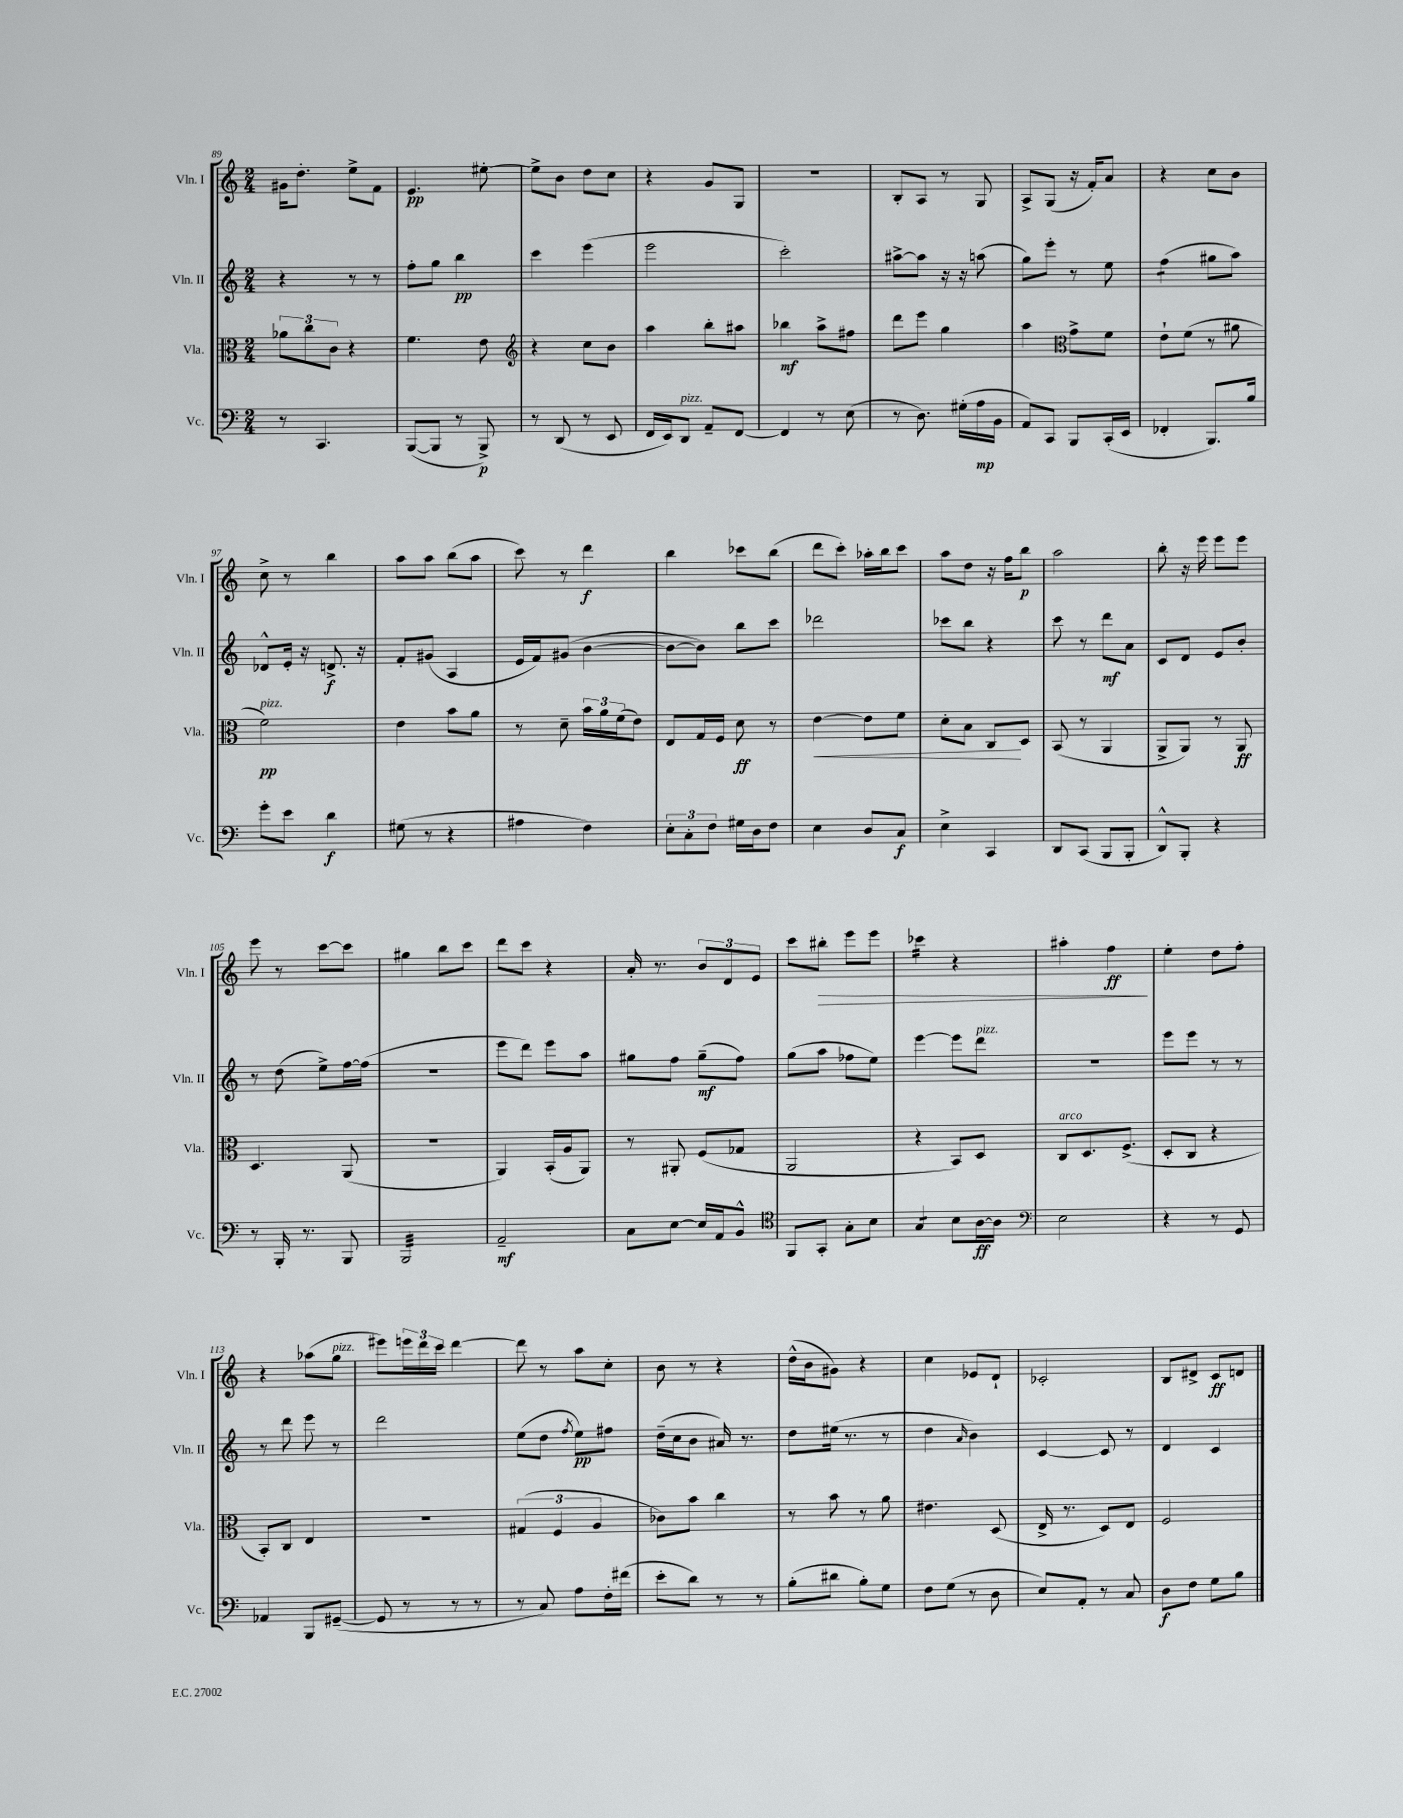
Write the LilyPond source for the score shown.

<<
\new StaffGroup <<
\new Staff = "s0" \with { instrumentName = "Vln. I" shortInstrumentName = "Vln. I" } {
    \clef treble \key c \major \numericTimeSignature \time 2/4
    gis'16 d''8.-. e''8-> f'8 |
    e'4.\pp eis''8~-. |
    eis''8-> b'8 d''8 c''8 |
    r4 g'8 g8 |
    r2 |
    b8-. a8 r8 g8 |
    a8-> g8( r16 f'16-.) a'8 |
    r4 c''8 b'8 |
    c''8-> r8 b''4 |
    a''8 a''8 b''8( a''8 |
    c'''8) r8 d'''4\f |
    b''4 ces'''8 b''8( |
    d'''8 c'''8-.) aes''16-. b''16 c'''8 |
    a''8 d''8 r16 f''16 b''8\p |
    a''2 |
    b''8-. r16 e'''16 e'''8 e'''8 |
    e'''8 r8 c'''8~ c'''8 |
    gis''4 b''8 c'''8 |
    d'''8 c'''8 r4 |
    a'16-. r8. \tuplet 3/2 { b'8 d'8 e'8 } |
    c'''8 bis''8-.\> e'''8 e'''8 |
    ces'''4:16 r4 |
    ais''4-. f''4\ff\! |
    e''4-. d''8 f''8-. |
    r4 aes''8( g''8^\markup { \italic "pizz." } |
    eis'''8) \tuplet 3/2 { e'''16 d'''16 c'''16 } d'''4~ |
    d'''8 r8 a''8 c''8-. |
    b'8 r8 r4 |
    d''16-^( b'16 gis'8) r4 |
    c''4 ees'8 d'8-! |
    ces'2-. |
    b8 dis'8-> c'8\ff d'8 \bar "|." |
}
\new Staff = "s1" \with { instrumentName = "Vln. II" shortInstrumentName = "Vln. II" } {
    \clef treble \key c \major \numericTimeSignature \time 2/4
    r4 r8 r8 |
    f''8-. g''8 b''4\pp |
    c'''4 e'''4( |
    e'''2 |
    c'''2-.) |
    ais''8~-> ais''8 r16 r16 a''8( |
    g''8) e'''8-. r8 e''8 |
    f''4:8( gis''8 a''8) |
    des'8-^ e'16-. r16 d'8.->\f r16 |
    f'8-. gis'8( a4 |
    e'16 f'16) gis'8( b'4~ |
    b'8~ b'8) b''8 c'''8 |
    des'''2 |
    ces'''8 b''8 r4 |
    c'''8 r8 d'''8\mf a'8 |
    c'8 d'8 e'8 b'8-. |
    r8 d''8( e''8->) f''16~ f''16( |
    r2 |
    e'''8 d'''8) e'''8 a''8 |
    gis''8 f''8 gis''8--\mf( f''8) |
    g''8( a''8 fes''8 e''8) |
    e'''4~ e'''8 d'''8^\markup { \italic "pizz." } |
    R2 |
    e'''8 e'''8 r8 r8 |
    r8 d'''8 e'''8 r8 |
    d'''2 |
    e''8( d''8 \acciaccatura { f''8 } e''8\pp) fis''8 |
    d''16--( c''16 b'8 ais'16) r8. |
    d''8 eis''16( r8. r8 |
    d''4 \grace { a'16 } b'4) |
    c'4~ c'8 r8 |
    d'4 c'4 \bar "|." |
}
\new Staff = "s2" \with { instrumentName = "Vla." shortInstrumentName = "Vla." } {
    \clef alto \key c \major \numericTimeSignature \time 2/4
    \tuplet 3/2 { aes'8 c''8 c'8 } r4 |
    f'4. e'8 |
    \clef treble r4 c''8 b'8 |
    a''4 b''8-. ais''8 |
    bes''4\mf a''8-> fis''8 |
    d'''8 e'''8 g''4 |
    a''4 \clef alto g'8-> f'8 |
    e'8-! f'8( r8 ais'8 |
    f'2\pp^\markup { \italic "pizz." }) |
    e'4 b'8 a'8 |
    r8 d'8-- \tuplet 3/2 { b'16 a'16 f'16( } e'8) |
    e8 g16 f16 d'8\ff r8 |
    e'4~\< e'8 f'8 |
    d'8-. b8 c8\! d8 |
    b,8( r8 a,4 |
    a,8-> a,8) r8 a,8\ff |
    d4. a,8( |
    R2 |
    a,4) b,16-.( a16 a,8) |
    r8 ais,8-. f8( ges8 |
    a,2 |
    r4 b,8) d8 |
    c8^\markup { \italic "arco" } d8. f8.->( |
    d8-. c8 r4 |
    b,8-.) c8 e4 |
    r2 |
    \tuplet 3/2 { gis4( f4 a4 } |
    ces'8) b'8 c''4 |
    r8 b'8 r8 a'8 |
    eis'4. d8( |
    e16-> r8. d8) e8 |
    f2 \bar "|." |
}
\new Staff = "s3" \with { instrumentName = "Vc." shortInstrumentName = "Vc." } {
    \clef bass \key c \major \numericTimeSignature \time 2/4
    r8 c,4. |
    b,,8~( b,,8 r8 b,,8->\p) |
    r8 d,8( r8 e,8 |
    f,16 e,16) d,8^\markup { \italic "pizz." } a,8-- f,8~ |
    f,4 r8 e8( |
    r8 d8.) gis16-.( a16\mp b,16 |
    a,8) c,8 b,,8 c,16-.( e,16 |
    fes,4-. b,,8.) b16 |
    g'8-. e'8 d'4\f |
    gis8( r8 r4 |
    ais4 f4) |
    \tuplet 3/2 { e8-. c8-. f8 } gis16 d16 f8 |
    e4 d8 c8\f |
    e4-> c,4 |
    d,8 c,8( b,,8 b,,8-. |
    d,8-^) b,,8-. r4 |
    r8 b,,16-. r8. b,,8 |
    b,,2:32 |
    a,2--\mf |
    c8 e8~ e16 a,16 b,8-^ |
    \clef tenor f,8 g,8-. g8-. b8 |
    g4:8 b8 a16~\ff a16 |
    \clef bass e2 |
    r4 r8 g,8 |
    aes,4 b,,8 gis,8~--( |
    gis,8 r8 r8 r8 |
    r8 c8) a8 f16-. fis'16( |
    e'8-. d'8) r8 r8 |
    b8-.( dis'8 b8-.) g8 |
    f8 g8( r8 d8 |
    e8) a,8-. r8 c8 |
    d8\f f8 g8 b8 \bar "|." |
}
>>
>>
\layout { \context { \Score currentBarNumber = #89 } }
